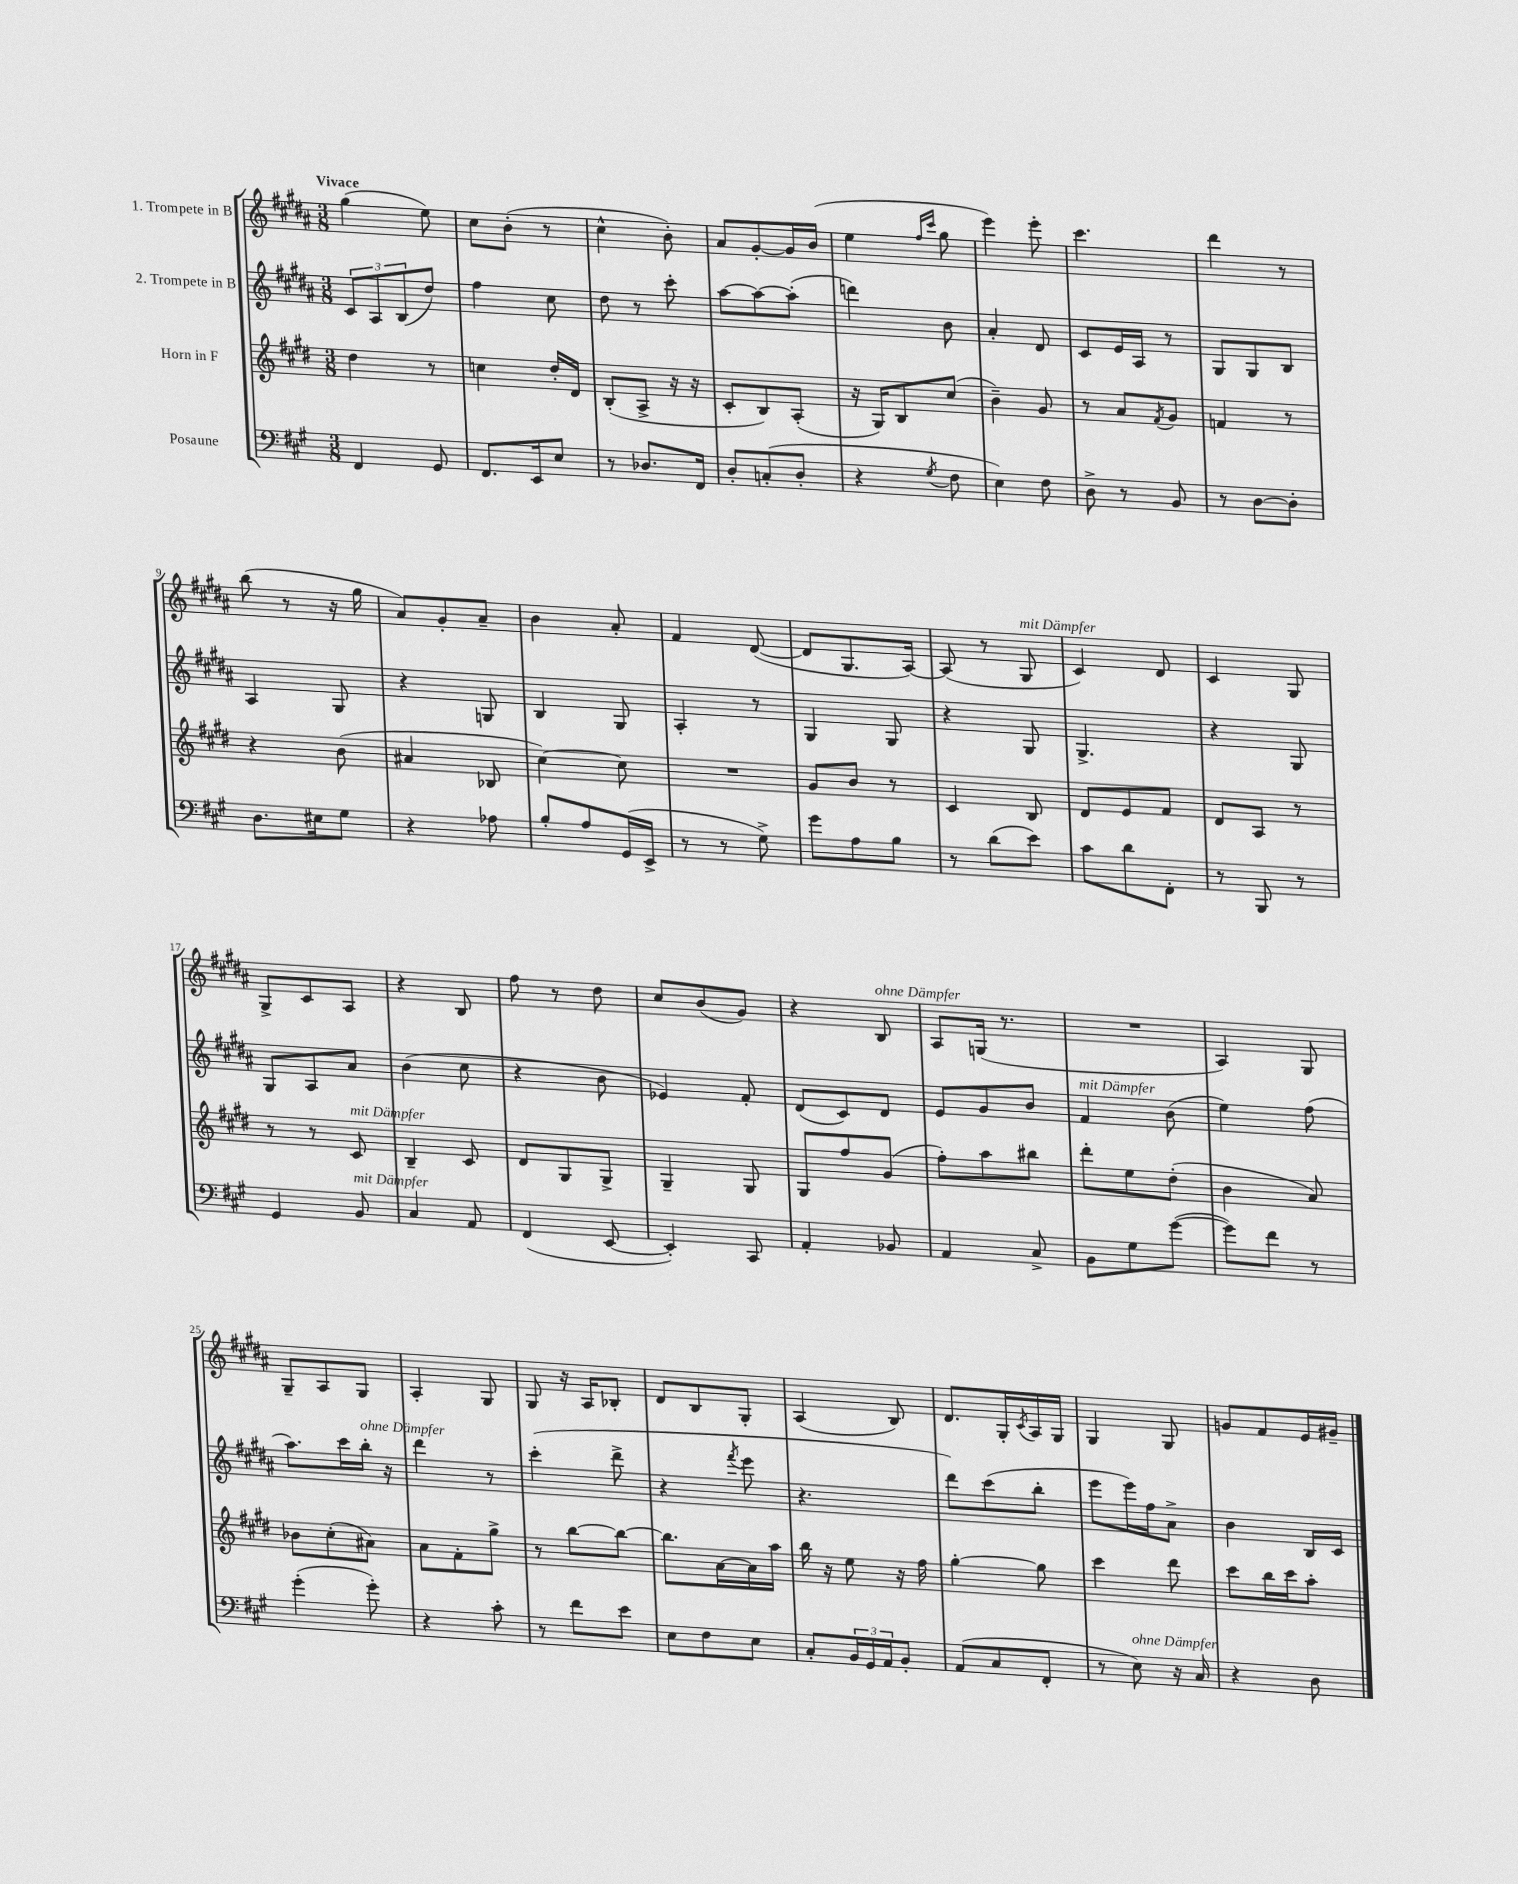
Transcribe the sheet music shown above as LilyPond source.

<<
\new StaffGroup <<
\new Staff = "s0" \with { instrumentName = "1. Trompete in B" } {
    \clef treble \key b \major \numericTimeSignature \time 3/8 \tempo "Vivace"
    gis''4( e''8) |
    cis''8 b'8-.( r8 |
    cis''4-^ b'8-.) |
    ais'8 gis'8~-. gis'16 b'16( |
    e''4 \grace { fis''16 cis'''16 } gis''8 |
    e'''4) e'''8-. |
    cis'''4. |
    dis'''4 r8 |
    b''8( r8 r16 gis''16 |
    ais'8) gis'8-. ais'8-- |
    b'4 ais'8-. |
    fis'4 dis'8~( |
    dis'8 gis8. ais16~) |
    ais8( r8 gis8^\markup { \italic "mit Dämpfer" } |
    cis'4) dis'8 |
    cis'4 gis8 |
    gis8-> cis'8 ais8 |
    r4 b8 |
    fis''8 r8 dis''8 |
    cis''8 b'8( gis'8) |
    r4 b8^\markup { \italic "ohne Dämpfer" } |
    ais8 g16( r8. |
    R4. |
    ais4) gis8 |
    gis8-- ais8 gis8 |
    ais4-. gis8 |
    gis8 r16 ais16 bes8-. |
    dis'8 b8 gis8-. |
    ais4( b8) |
    dis'8. gis16-. \acciaccatura { cis'8 } ais16 gis16 |
    gis4 gis8 |
    g'8 fis'8 e'16 gis'16-- \bar "|." |
}
\new Staff = "s1" \with { instrumentName = "2. Trompete in B" } {
    \clef treble \key b \major \numericTimeSignature \time 3/8
    \tuplet 3/2 { cis'8 ais8 b8( } dis''8) |
    fis''4 cis''8 |
    dis''8 r8 cis'''8-. |
    ais''8~ ais''8~ ais''8-.( |
    d'''4) b'8 |
    ais'4-. dis'8 |
    cis'8 e'16 ais16 r8 |
    gis8 gis8 b8 |
    ais4 gis8 |
    r4 g8 |
    b4 gis8 |
    ais4-. r8 |
    gis4 gis8 |
    r4 gis8 |
    gis4.-> |
    r4 gis8 |
    gis8 ais8 ais'8 |
    b'4( cis''8 |
    r4 b'8 |
    ees'4) fis'8-. |
    dis'8( cis'8) dis'8 |
    e'8 gis'8 b'8 |
    fis'4^\markup { \italic "mit Dämpfer" } b'8( |
    e''4) fis''8( |
    ais''8.) cis'''16 b''16-.^\markup { \italic "ohne Dämpfer" } r16 |
    dis'''4 r8 |
    cis'''4-.( dis'''8-> |
    r4 \acciaccatura { fis'''8 } e'''8 |
    r4. |
    dis'''8) cis'''8( b''8-. |
    e'''8 e'''16) fis''16 ais'8-> |
    b'4 b16 cis'16 \bar "|." |
}
\new Staff = "s2" \with { instrumentName = "Horn in F" } {
    \clef treble \key e \major \numericTimeSignature \time 3/8
    dis''4 r8 |
    c''4 dis''16-. dis'16 |
    b8-.( a8-> r16 r16 |
    cis'8-. b8) a8-.( |
    r16 gis16) b8 cis''8( |
    b'4--) gis'8 |
    r8 a'8 \acciaccatura { fis'8 } gis'8 |
    f'4 r8 |
    r4 b'8( |
    ais'4 bes8 |
    cis''4~) cis''8 |
    R4. |
    gis'8 b'8 r8 |
    cis'4 b8 |
    dis'8 e'8 fis'8 |
    dis'8 a8 r8 |
    r8 r8 cis'8^\markup { \italic "mit Dämpfer" } |
    b4-- cis'8 |
    dis'8 gis8 gis8-> |
    gis4-- gis8 |
    gis8 fis''8 gis'8( |
    fis''8-.) a''8 bis''8 |
    dis'''8-. e''8 dis''8-.( |
    b'4 a'8) |
    bes'8 cis''8-.( ais'8) |
    a'8 fis'8-. gis''8-> |
    r8 b''8~ b''8~ |
    b''8. a'16~ a'16 a''16 |
    b''16 r16 e''8 r16 fis''16 |
    gis''4~-. gis''8 |
    cis'''4 dis'''8 |
    cis'''8 b''16 cis'''16 a''8-. \bar "|." |
}
\new Staff = "s3" \with { instrumentName = "Posaune" } {
    \clef bass \key a \major \numericTimeSignature \time 3/8
    fis,4 gis,8 |
    fis,8. e,16 e8 |
    r8 des8. fis,16 |
    d8-. c8-.( d8-. |
    r4 \acciaccatura { gis8 } fis8 |
    e4) fis8 |
    d8-> r8 b,8 |
    r8 d8~ d8-. |
    d8. eis16 gis8 |
    r4 aes8 |
    b8-. a8 gis,16( e,16-> |
    r8 r8 gis8->) |
    gis'8 a8 b8 |
    r8 d'8( e'8) |
    cis'8 d'8 fis,8-. |
    r8 b,,8 r8 |
    gis,4 b,8^\markup { \italic "mit Dämpfer" } |
    cis4 a,8 |
    fis,4( e,8~ |
    e,4-.) cis,8 |
    a,4-. bes,8 |
    a,4 cis8-> |
    b,8 gis8 gis'8~( |
    gis'8) fis'8 r8 |
    gis'4-.( gis'8-.) |
    r4 cis'8-. |
    r8 fis'8 e'8 |
    e8 fis8 e8 |
    cis8-. \tuplet 3/2 { b,16 gis,16 a,16 } b,8-. |
    a,8( cis8 fis,8-. |
    r8 e8^\markup { \italic "ohne Dämpfer" }) r16 cis16 |
    r4 d8 \bar "|." |
}
>>
>>
